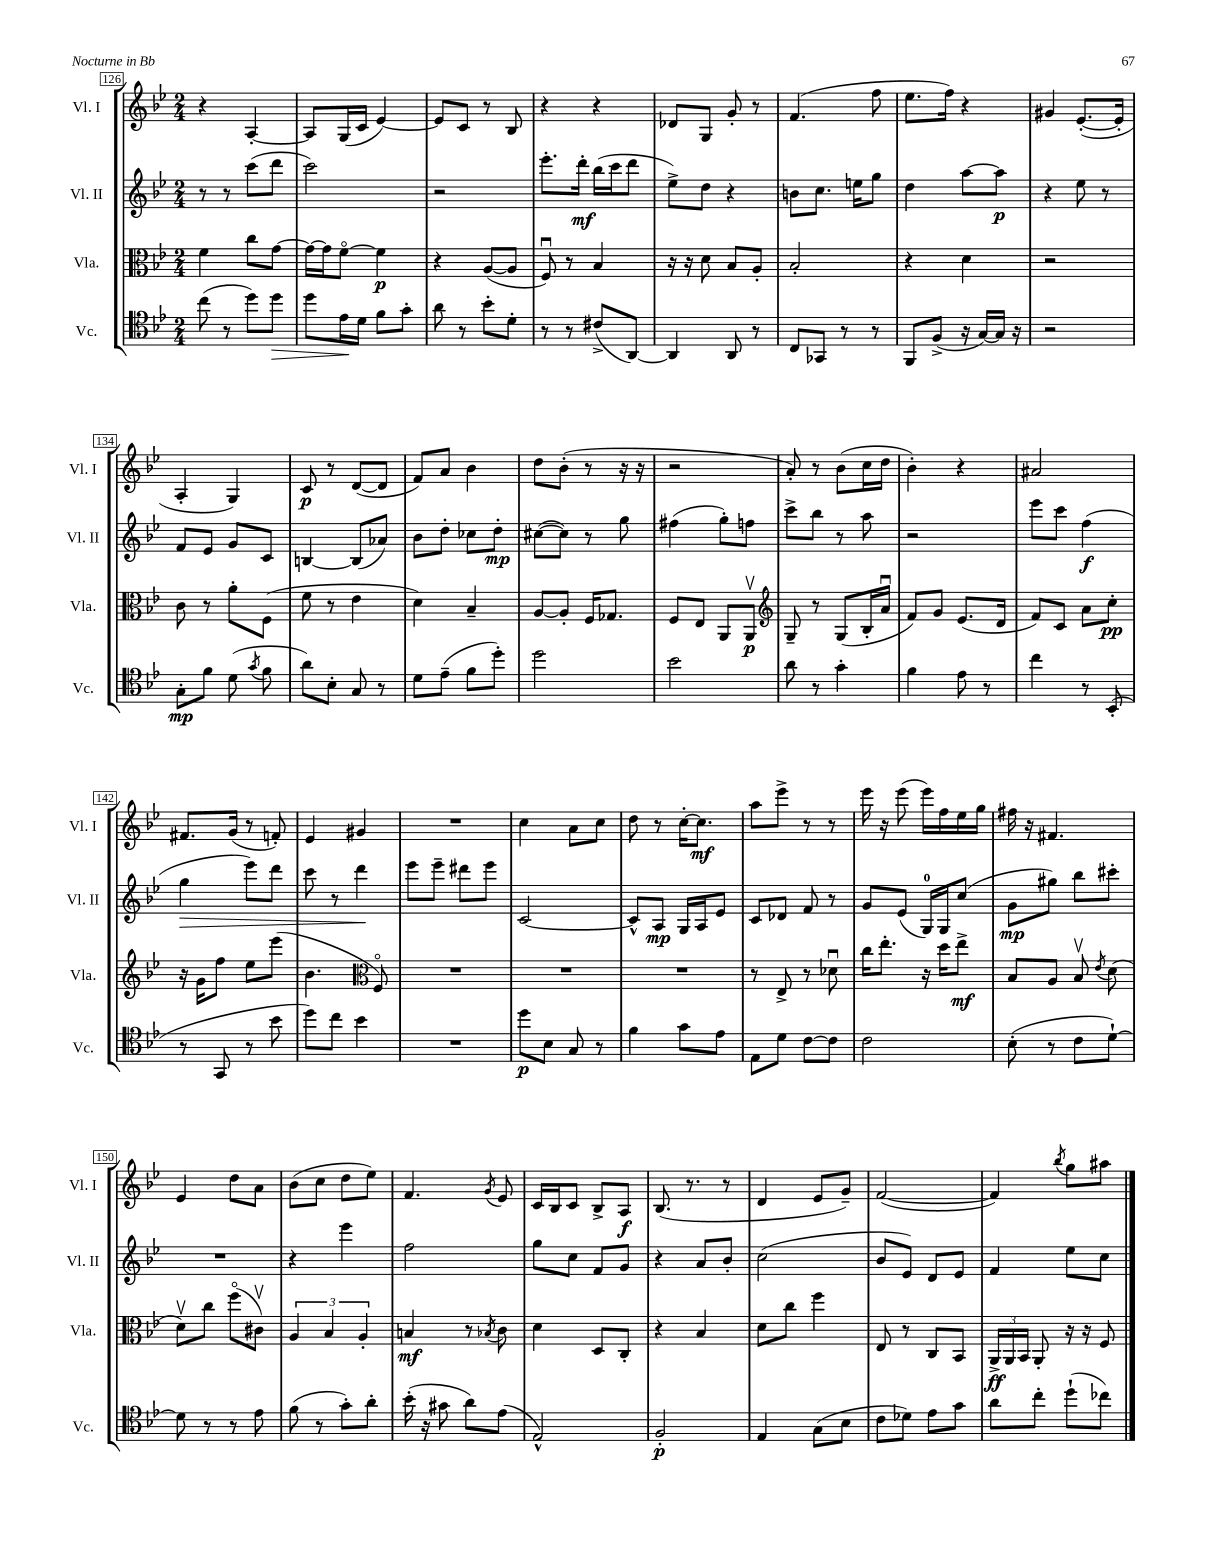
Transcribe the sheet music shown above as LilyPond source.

<<
\new StaffGroup <<
\new Staff = "s0" \with { instrumentName = "Vl. I" shortInstrumentName = "Vl. I" } {
    \clef treble \key bes \major \numericTimeSignature \time 2/4
    \autoBeamOff r4 a4~-. |
    a8[ g16( c'16] ees'4~) |
    ees'8[ c'8] r8 bes8 |
    r4 r4 |
    des'8[ g8] g'8-. r8 |
    f'4.( f''8 |
    ees''8.[ f''16]) r4 |
    gis'4 ees'8.[~-.( ees'16]-. |
    a4-. g4) |
    c'8\p r8 d'8[~( d'8] |
    f'8[) a'8] bes'4 |
    d''8[ bes'8]-.( r8 r16 r16 |
    r2 |
    a'8-.) r8 bes'8[( c''16 d''16] |
    bes'4-.) r4 |
    ais'2 |
    fis'8.[ g'16]( r8 f'8-.) |
    ees'4 gis'4 |
    R2 |
    c''4 a'8[ c''8] |
    d''8 r8 c''16[~-. c''8.]\mf |
    a''8[ ees'''8]-> r8 r8 |
    ees'''16 r16 ees'''8( ees'''16[) f''16 ees''16 g''16] |
    fis''16 r16 fis'4. |
    ees'4 d''8[ a'8] |
    bes'8[( c''8] d''8[ ees''8]) |
    f'4. \acciaccatura { g'8 } ees'8 |
    c'16[ bes16 c'8] bes8[-> a8]\f |
    bes8.( r8. r8 |
    d'4 ees'8[ g'8]--) |
    f'2~( |
    f'4) \acciaccatura { bes''8 } g''8[ ais''8] \bar "|." |
}
\new Staff = "s1" \with { instrumentName = "Vl. II" shortInstrumentName = "Vl. II" } {
    \clef treble \key bes \major \numericTimeSignature \time 2/4
    \autoBeamOff r8 r8 c'''8[( d'''8] |
    c'''2) |
    r2 |
    ees'''8.[-. d'''16]-.\mf bes''16[( c'''16 d'''8] |
    ees''8[->) d''8] r4 |
    b'8[ c''8.] e''16[ g''8] |
    d''4 a''8[~ a''8]\p |
    r4 ees''8 r8 |
    f'8[ ees'8] g'8[ c'8] |
    b4~ b8[( aes'8]) |
    bes'8[ d''8]-. ces''8[ d''8]-.\mp |
    cis''8[~( cis''8]) r8 g''8 |
    fis''4( g''8[-.) f''8] |
    c'''8[-> bes''8] r8 a''8 |
    r2 |
    ees'''8[ c'''8] f''4\f( |
    g''4\> ees'''8[) d'''8] |
    c'''8 r8 d'''4\! |
    ees'''8[ ees'''8]-- dis'''8[ ees'''8] |
    c'2~ |
    c'8[-^ a8]\mp g16[ a16 ees'8] |
    c'8[ des'8] f'8 r8 |
    g'8[ ees'8]( g16[-0) g16 c''8]( |
    g'8[\mp gis''8]) bes''8[ cis'''8]-. |
    R2 |
    r4 ees'''4 |
    f''2 |
    g''8[ c''8] f'8[ g'8] |
    r4 a'8[ bes'8]-. |
    c''2( |
    bes'8[ ees'8]) d'8[ ees'8] |
    f'4 ees''8[ c''8] \bar "|." |
}
\new Staff = "s2" \with { instrumentName = "Vla." shortInstrumentName = "Vla." } {
    \clef alto \key bes \major \numericTimeSignature \time 2/4
    \autoBeamOff f'4 c''8[ g'8]~ |
    g'16[~ g'16 f'8]~\flageolet f'4\p |
    r4 a8[~( a8] |
    f8\downbow) r8 bes4 |
    r16 r16 d'8 bes8[ a8]-. |
    bes2-. |
    r4 d'4 |
    r2 |
    c'8 r8 a'8[-. f8]( |
    f'8 r8 ees'4 |
    d'4) bes4-- |
    a8[~ a8]-. f16[ ges8.] |
    f8[ ees8] a,8[ a,8]\upbow\p |
    \clef treble g8-- r8 g8[( bes16-. a'16]\downbow |
    f'8[) g'8] ees'8.[( d'16] |
    f'8[) c'8] a'8[ c''8]-.\pp |
    r16 g'16[ f''8] ees''8[ ees'''8]( |
    bes'4. \clef alto f8\flageolet) |
    R2 |
    R2 |
    R2 |
    r8 ees8-> r8 des'8\downbow |
    c''16[ ees''8.]-. r16 d''16[ ees''8]->\mf |
    bes8[ a8] bes8\upbow \acciaccatura { ees'8 } d'8( |
    d'8[\upbow) c''8] f''8[\flageolet( cis'8]\upbow) |
    \tuplet 3/2 { a4 bes4 a4-. } |
    b4\mf r8 \acciaccatura { bes8 } c'8 |
    d'4 d8[ c8]-. |
    r4 bes4 |
    d'8[ c''8] f''4 |
    ees8 r8 c8[ bes,8] |
    \tuplet 3/2 { a,16[->\ff a,16 bes,16] } a,8-. r16 r16 f8 \bar "|." |
}
\new Staff = "s3" \with { instrumentName = "Vc." shortInstrumentName = "Vc." } {
    \clef tenor \key bes \major \numericTimeSignature \time 2/4
    \autoBeamOff c''8( r8 d''8[) d''8]\> |
    d''8[ ees'16\! d'16] f'8[ g'8]-. |
    a'8 r8 bes'8[-. d'8]-. |
    r8 r8 cis'8[->( a,8]~) |
    a,4 a,8 r8 |
    c8[ ges,8] r8 r8 |
    f,8[ f8]->( r16 g16[~) g16] r16 |
    r2 |
    g8[-.\mp f'8] d'8( \acciaccatura { g'8 } f'8 |
    a'8[) bes8]-. g8 r8 |
    d'8[ ees'8]--( f'8[ d''8]-.) |
    d''2 |
    bes'2 |
    a'8 r8 g'4-. |
    f'4 ees'8 r8 |
    c''4 r8 bes,8-.( |
    r8 g,8 r8 bes'8 |
    d''8[) c''8] bes'4 |
    R2 |
    d''8[\p bes8] g8 r8 |
    f'4 g'8[ ees'8] |
    ees8[ d'8] c'8[~ c'8] |
    c'2 |
    bes8-.( r8 c'8[ d'8]~-!) |
    d'8 r8 r8 ees'8 |
    f'8( r8 g'8[-.) a'8]-. |
    bes'16-.( r16 gis'8 a'8[) ees'8]( |
    ees2-^) |
    f2-.\p |
    ees4 g8[( bes8] |
    c'8[ des'8]) ees'8[ g'8] |
    a'8[ c''8]-. d''8[-!( ces''8]) \bar "|." |
}
>>
>>
\layout { \context { \Score currentBarNumber = #126 \override BarNumber.stencil = #(make-stencil-boxer 0.1 0.3 ly:text-interface::print) } }
